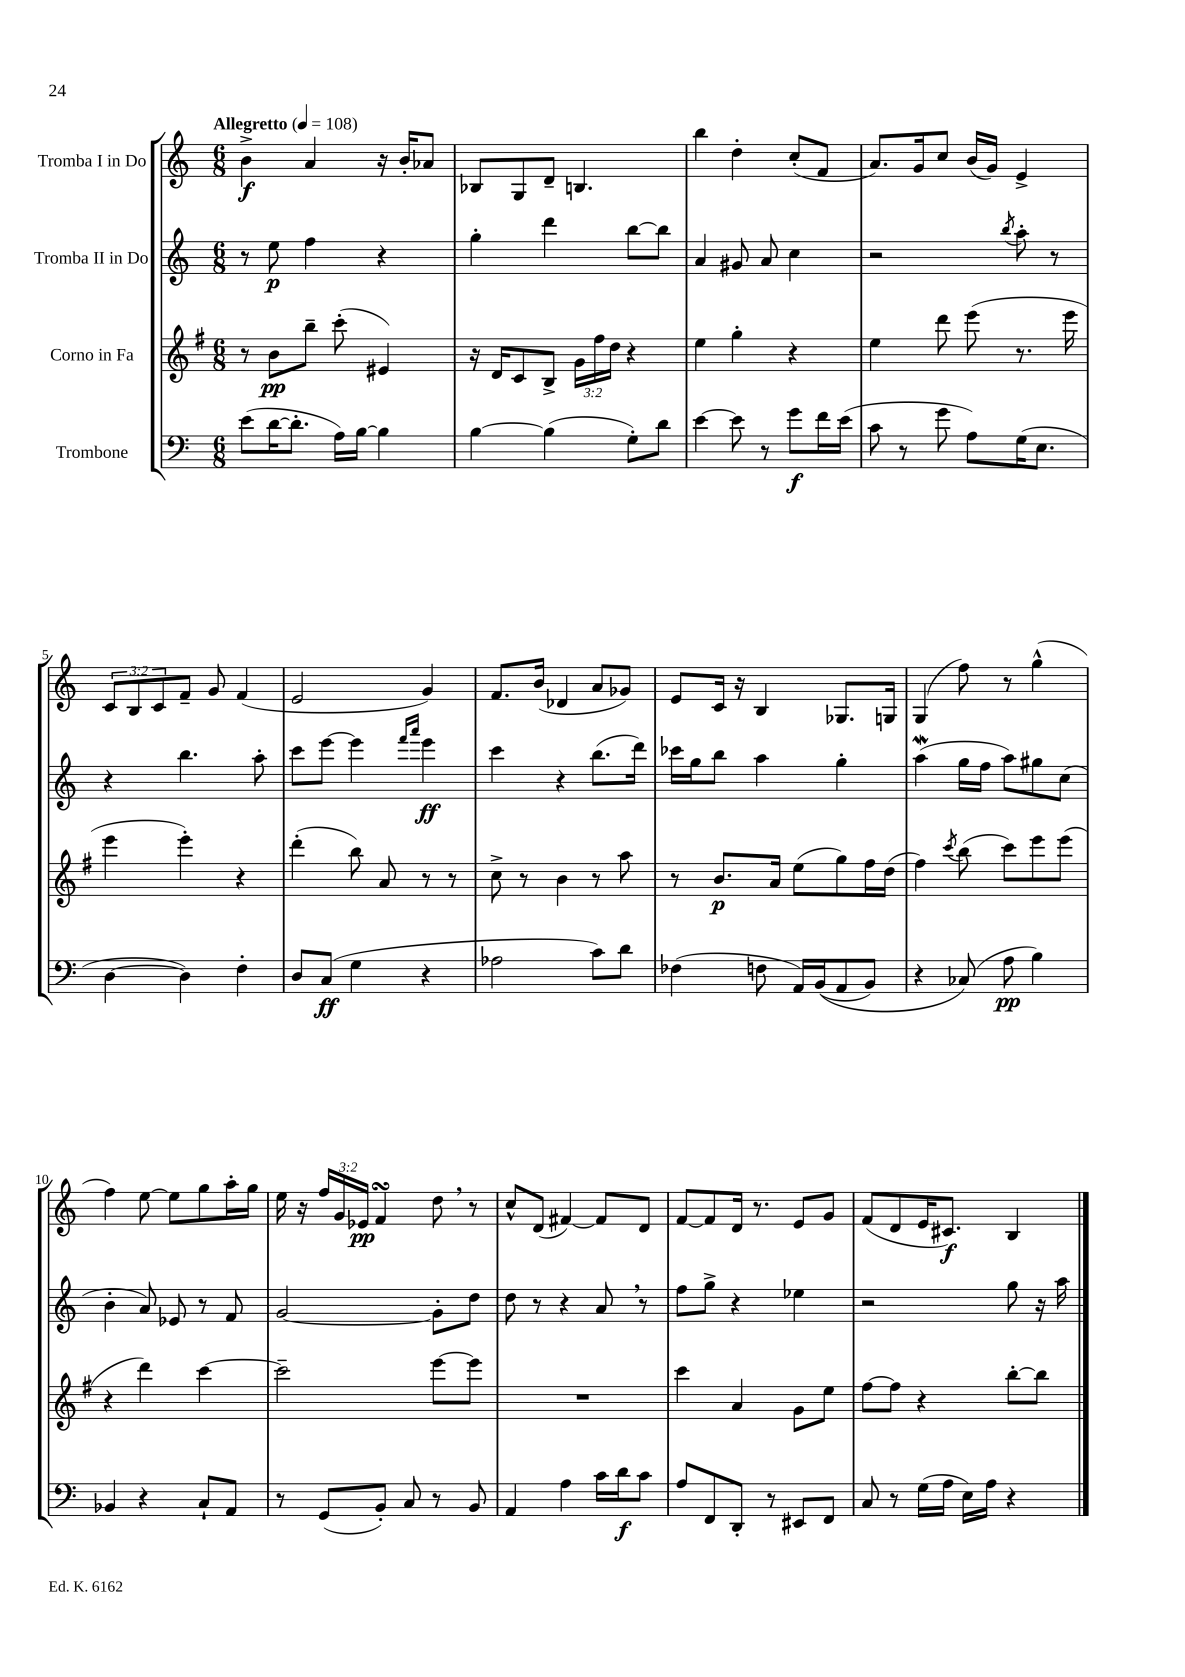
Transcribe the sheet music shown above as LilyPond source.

<<
\new StaffGroup <<
\new Staff = "s0" \with { instrumentName = "Tromba I in Do" } {
    \clef treble \key c \major \numericTimeSignature \time 6/8 \override Staff.TupletNumber.text = #tuplet-number::calc-fraction-text \tempo "Allegretto" 4 = 108
    b'4->\f a'4 r16 b'16-. aes'8 |
    bes8 g8 d'8-- b4. |
    b''4 d''4-. c''8-.( f'8 |
    a'8.) g'16 c''8 b'16( g'16) e'4-> |
    \tuplet 3/2 { c'8 b8 c'8 } f'8-- g'8 f'4( |
    e'2 g'4) |
    f'8. b'16( des'4 a'8 ges'8) |
    e'8 c'16 r16 b4 ges8. g16 |
    g4( f''8) r8 g''4-^( |
    f''4) e''8~ e''8 g''8 a''16-. g''16 |
    e''16 r16 \tuplet 3/2 { f''16 g'16 ees'16\pp } f'4\turn d''8 \breathe r8 |
    c''8-^ d'8( fis'4~) fis'8 d'8 |
    f'8~ f'8 d'16 r8. e'8 g'8 |
    f'8( d'8 e'16 cis'8.\f) b4 \bar "|." |
}
\new Staff = "s1" \with { instrumentName = "Tromba II in Do" } {
    \clef treble \key c \major \numericTimeSignature \time 6/8
    r8 e''8\p f''4 r4 |
    g''4-. d'''4 b''8~ b''8 |
    a'4 gis'8 a'8 c''4 |
    r2 \acciaccatura { b''8 } a''8-. r8 |
    r4 b''4. a''8-. |
    c'''8 e'''8~ e'''4 \grace { f'''16 a'''16 } e'''4\ff |
    c'''4 r4 b''8.( d'''16) |
    ces'''16 g''16 b''8 a''4 g''4-. |
    a''4\mordent( g''16 f''16 a''8) gis''8 c''8( |
    b'4-. a'8) ees'8 r8 f'8 |
    g'2~ g'8-. d''8 |
    d''8 r8 r4 a'8 \breathe r8 |
    f''8 g''8-> r4 ees''4 |
    r2 g''8 r16 a''16 \bar "|." |
}
\new Staff = "s2" \with { instrumentName = "Corno in Fa" } {
    \clef treble \key g \major \numericTimeSignature \time 6/8 \override Staff.TupletNumber.text = #tuplet-number::calc-fraction-text
    r8 b'8\pp b''8-- c'''8-.( eis'4) |
    r16 d'16 c'8 b8-> \tuplet 3/2 { g'16 fis''16 d''16 } r4 |
    e''4 g''4-. r4 |
    e''4 d'''8 e'''8( r8. e'''16 |
    e'''4 e'''4-.) r4 |
    d'''4-.( b''8) a'8 r8 r8 |
    c''8-> r8 b'4 r8 a''8 |
    r8 b'8.\p a'16 e''8( g''8) fis''16 d''16( |
    fis''4) \acciaccatura { c'''8 } b''8( c'''8) e'''8 e'''8( |
    r4 d'''4) c'''4~ |
    c'''2-- e'''8~ e'''8 |
    R2. |
    c'''4 a'4 g'8 e''8 |
    fis''8~ fis''8 r4 b''8~-. b''8 \bar "|." |
}
\new Staff = "s3" \with { instrumentName = "Trombone" } {
    \clef bass \key c \major \numericTimeSignature \time 6/8
    e'8( d'16~ d'8.-. a16) b16~ b4 |
    b4~ b4( g8-.) d'8 |
    e'4~ e'8 r8 g'8\f f'16 e'16( |
    c'8 r8 g'8 a8) g16( e8. |
    d4~ d4) f4-. |
    d8 c8\ff( g4 r4 |
    aes2 c'8) d'8 |
    fes4( f8 a,16) b,16(\( a,8 b,8) |
    r4 ces8(\) a8\pp b4) |
    bes,4 r4 c8-! a,8 |
    r8 g,8( b,8-.) c8 r8 b,8 |
    a,4 a4 c'16 d'16\f c'8 |
    a8 f,8 d,8-. r8 eis,8 f,8 |
    c8 r8 g16( a16 e16) a16 r4 \bar "|." |
}
>>
>>
